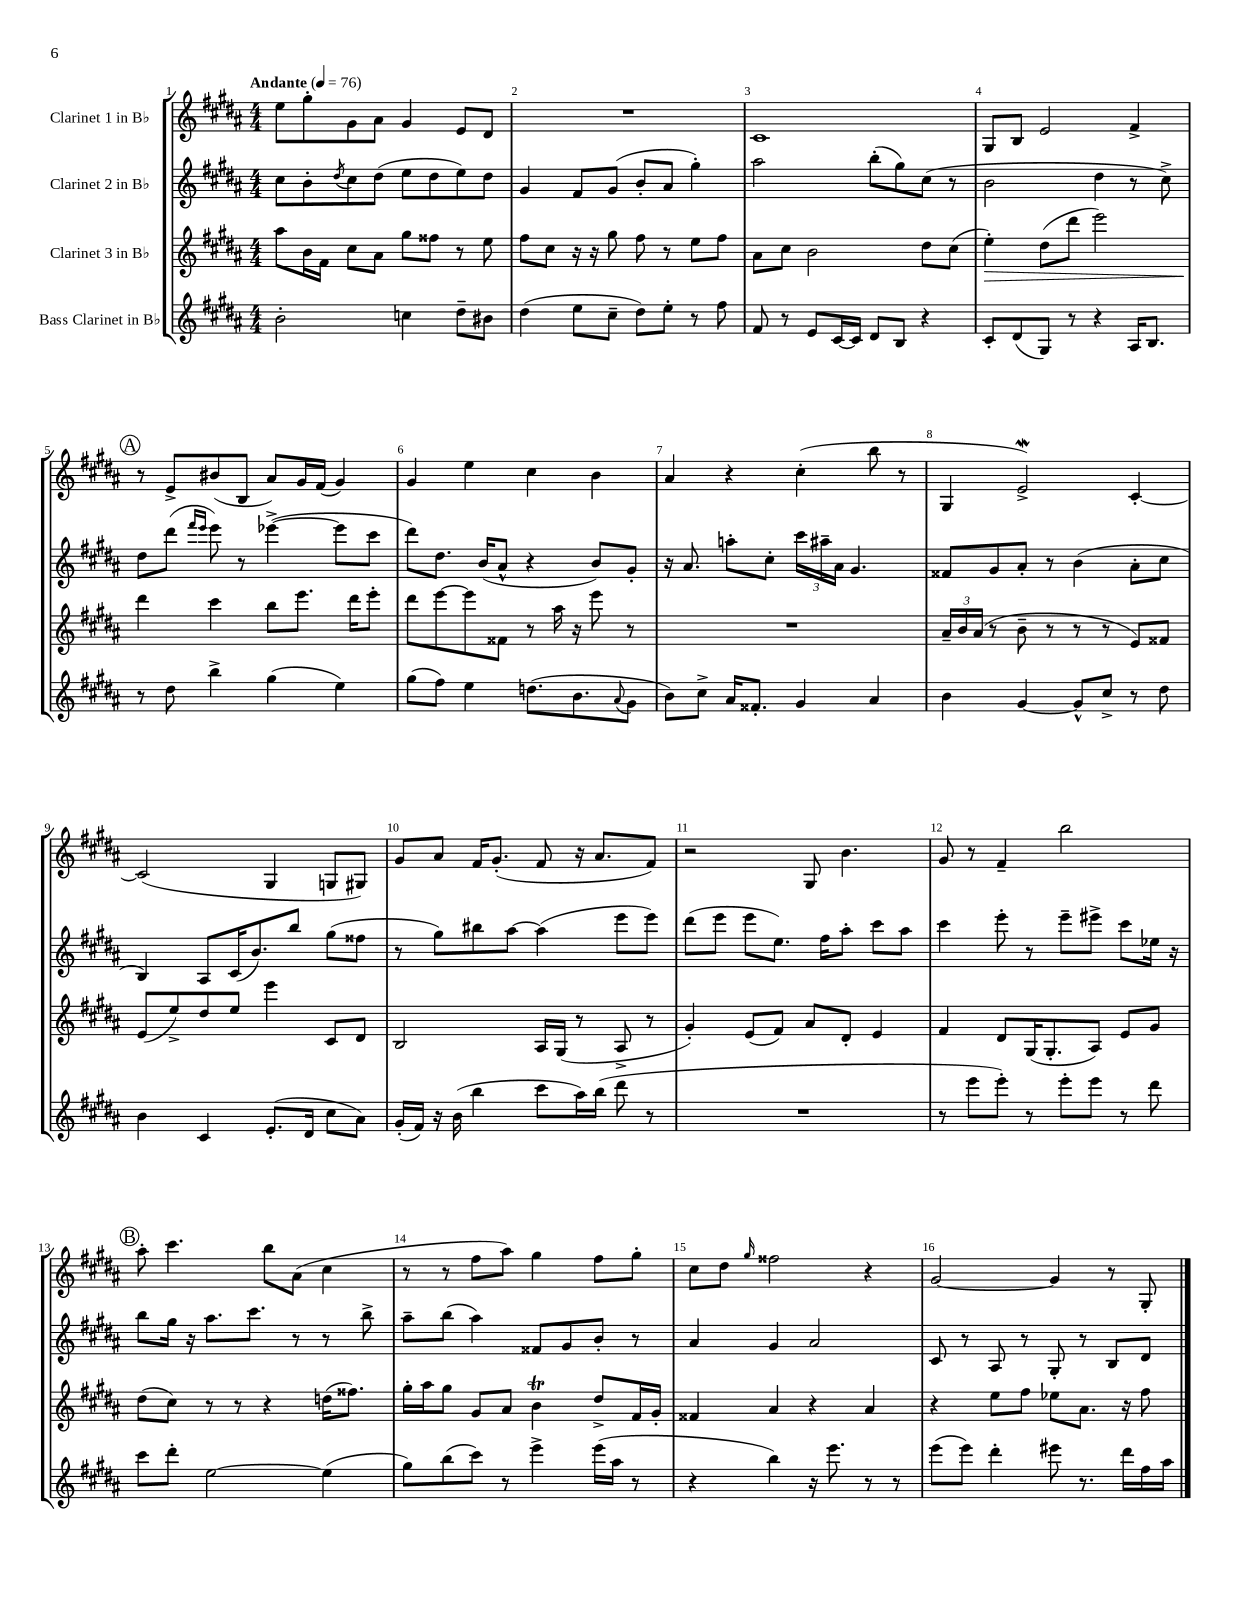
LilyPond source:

<<
\new StaffGroup <<
\new Staff = "s0" \with { instrumentName = "Clarinet 1 in Bb" } {
    \clef treble \key b \major \numericTimeSignature \time 4/4 \tempo "Andante" 4 = 76
    e''8 gis''8-. gis'8 ais'8 gis'4 e'8 dis'8 |
    R1 |
    cis'1 |
    gis8 b8 e'2 fis'4-> |
    \mark \markup { \circle "A" } r8 e'8-> bis'8( b8 ais'8) gis'16 fis'16( gis'4) |
    gis'4 e''4 cis''4 b'4 |
    ais'4 r4 cis''4-.( b''8 r8 |
    gis4 e'2->\mordent) cis'4~-. |
    cis'2( gis4 g8 gis8) |
    gis'8 ais'8 fis'16 gis'8.-.( fis'8 r16 ais'8. fis'8) |
    r2 gis8 b'4. |
    gis'8 r8 fis'4-- b''2 |
    \mark \markup { \circle "B" } ais''8-. cis'''4. b''8 ais'8( cis''4 |
    r8 r8 fis''8 ais''8) gis''4 fis''8 gis''8-. |
    cis''8 dis''8 \grace { gis''16 } fisis''2 r4 |
    gis'2~ gis'4 r8 gis8-. \bar "|." |
}
\new Staff = "s1" \with { instrumentName = "Clarinet 2 in Bb" } {
    \clef treble \key b \major \numericTimeSignature \time 4/4
    cis''8 b'8-. \acciaccatura { dis''8 } cis''8 dis''8( e''8 dis''8 e''8) dis''8 |
    gis'4 fis'8 gis'8( b'8-. ais'8 gis''4-.) |
    ais''2 b''8-.( gis''8) cis''8( r8 |
    b'2 dis''4 r8 cis''8->) |
    \mark \markup { \circle "A" } dis''8 dis'''8( \grace { fis'''16 e'''16 } e'''8) r8 ees'''4~->( ees'''8 cis'''8 |
    dis'''8) dis''8. b'16( ais'8-^ r4 b'8) gis'8-. |
    r16 ais'8. a''8-. cis''8-. \tuplet 3/2 { cis'''16 ais''16-- ais'16 } gis'4. |
    fisis'8 gis'8 ais'8-. r8 b'4( ais'8-. cis''8 |
    b4) ais8 cis'16( b'8.) b''8 gis''8( fisis''8 |
    r8 gis''8) bis''8 ais''8~ ais''4( e'''8 e'''8) |
    dis'''8( e'''8 e'''8 e''8.) fis''16 ais''8-. cis'''8 ais''8 |
    cis'''4 e'''8-. r8 e'''8-- eis'''8-> cis'''8 ees''16 r16 |
    \mark \markup { \circle "B" } b''8 gis''16 r16 ais''8. cis'''8. r8 r8 b''8-> |
    ais''8-- b''8( ais''4) fisis'8 gis'8 b'8-. r8 |
    ais'4 gis'4 ais'2 |
    cis'8 r8 ais8 r8 gis8-. r8 b8 dis'8 \bar "|." |
}
\new Staff = "s2" \with { instrumentName = "Clarinet 3 in Bb" } {
    \clef treble \key b \major \numericTimeSignature \time 4/4
    ais''8 b'16 fis'16 cis''8 ais'8 gis''8 fisis''8 r8 e''8 |
    fis''8 cis''8 r16 r16 gis''8 fis''8 r8 e''8 fis''8 |
    ais'8 cis''8 b'2 dis''8 cis''8( |
    e''4-.\>) dis''8( dis'''8 e'''2) |
    \mark \markup { \circle "A" } dis'''4\! cis'''4 b''8 e'''8. dis'''16 e'''8-. |
    dis'''8 e'''8~ e'''8 fisis'8 r8 ais''16 r16 e'''8 r8 |
    R1 |
    \tuplet 3/2 { ais'16-- b'16 ais'16( } r8 b'8-- r8 r8 r8 e'8) fisis'8 |
    e'8( e''8->) dis''8 e''8 e'''4 cis'8 dis'8 |
    b2 ais16 gis16( r8 ais8-> r8 |
    gis'4-.) e'8( fis'8) ais'8 dis'8-. e'4 |
    fis'4 dis'8 gis16( gis8.-. ais8) e'8 gis'8 |
    \mark \markup { \circle "B" } dis''8( cis''8) r8 r8 r4 d''16( fisis''8.) |
    gis''16-. ais''16 gis''8 gis'8 ais'8 b'4\trill dis''8-> fis'16 gis'16-. |
    fisis'4 ais'4 r4 ais'4 |
    r4 e''8 fis''8 ees''8 ais'8. r16 fis''8 \bar "|." |
}
\new Staff = "s3" \with { instrumentName = "Bass Clarinet in Bb" } {
    \clef treble \key b \major \numericTimeSignature \time 4/4
    b'2-. c''4 dis''8-- bis'8 |
    dis''4( e''8 cis''8-- dis''8) e''8-. r8 fis''8 |
    fis'8 r8 e'8 cis'16~ cis'16 dis'8 b8 r4 |
    cis'8-. dis'8( gis8) r8 r4 ais16 b8. |
    \mark \markup { \circle "A" } r8 dis''8 b''4-> gis''4( e''4) |
    gis''8( fis''8) e''4 d''8.( b'8. \appoggiatura { ais'8 } gis'8 |
    b'8) cis''8-> ais'16 fisis'8.-. gis'4 ais'4 |
    b'4 gis'4~ gis'8-^ cis''8-> r8 dis''8 |
    b'4 cis'4 e'8.-.( dis'16 cis''8 ais'8) |
    gis'16-.( fis'16) r16 b'16( b''4 cis'''8 ais''16) b''16( dis'''8 r8 |
    R1 |
    r8 e'''8 e'''8-.) r8 e'''8-. e'''8 r8 dis'''8 |
    \mark \markup { \circle "B" } cis'''8 dis'''8-. e''2~ e''4( |
    gis''8) b''8( cis'''8) r8 e'''4-> e'''16( ais''16 r8 |
    r4 b''4) r16 e'''8. r8 r8 |
    e'''8( e'''8) dis'''4-. eis'''8 r8. dis'''16 fis''16 ais''16 \bar "|." |
}
>>
>>
\layout { \context { \Score \override BarNumber.break-visibility = ##(#f #t #t) barNumberVisibility = #all-bar-numbers-visible } }
